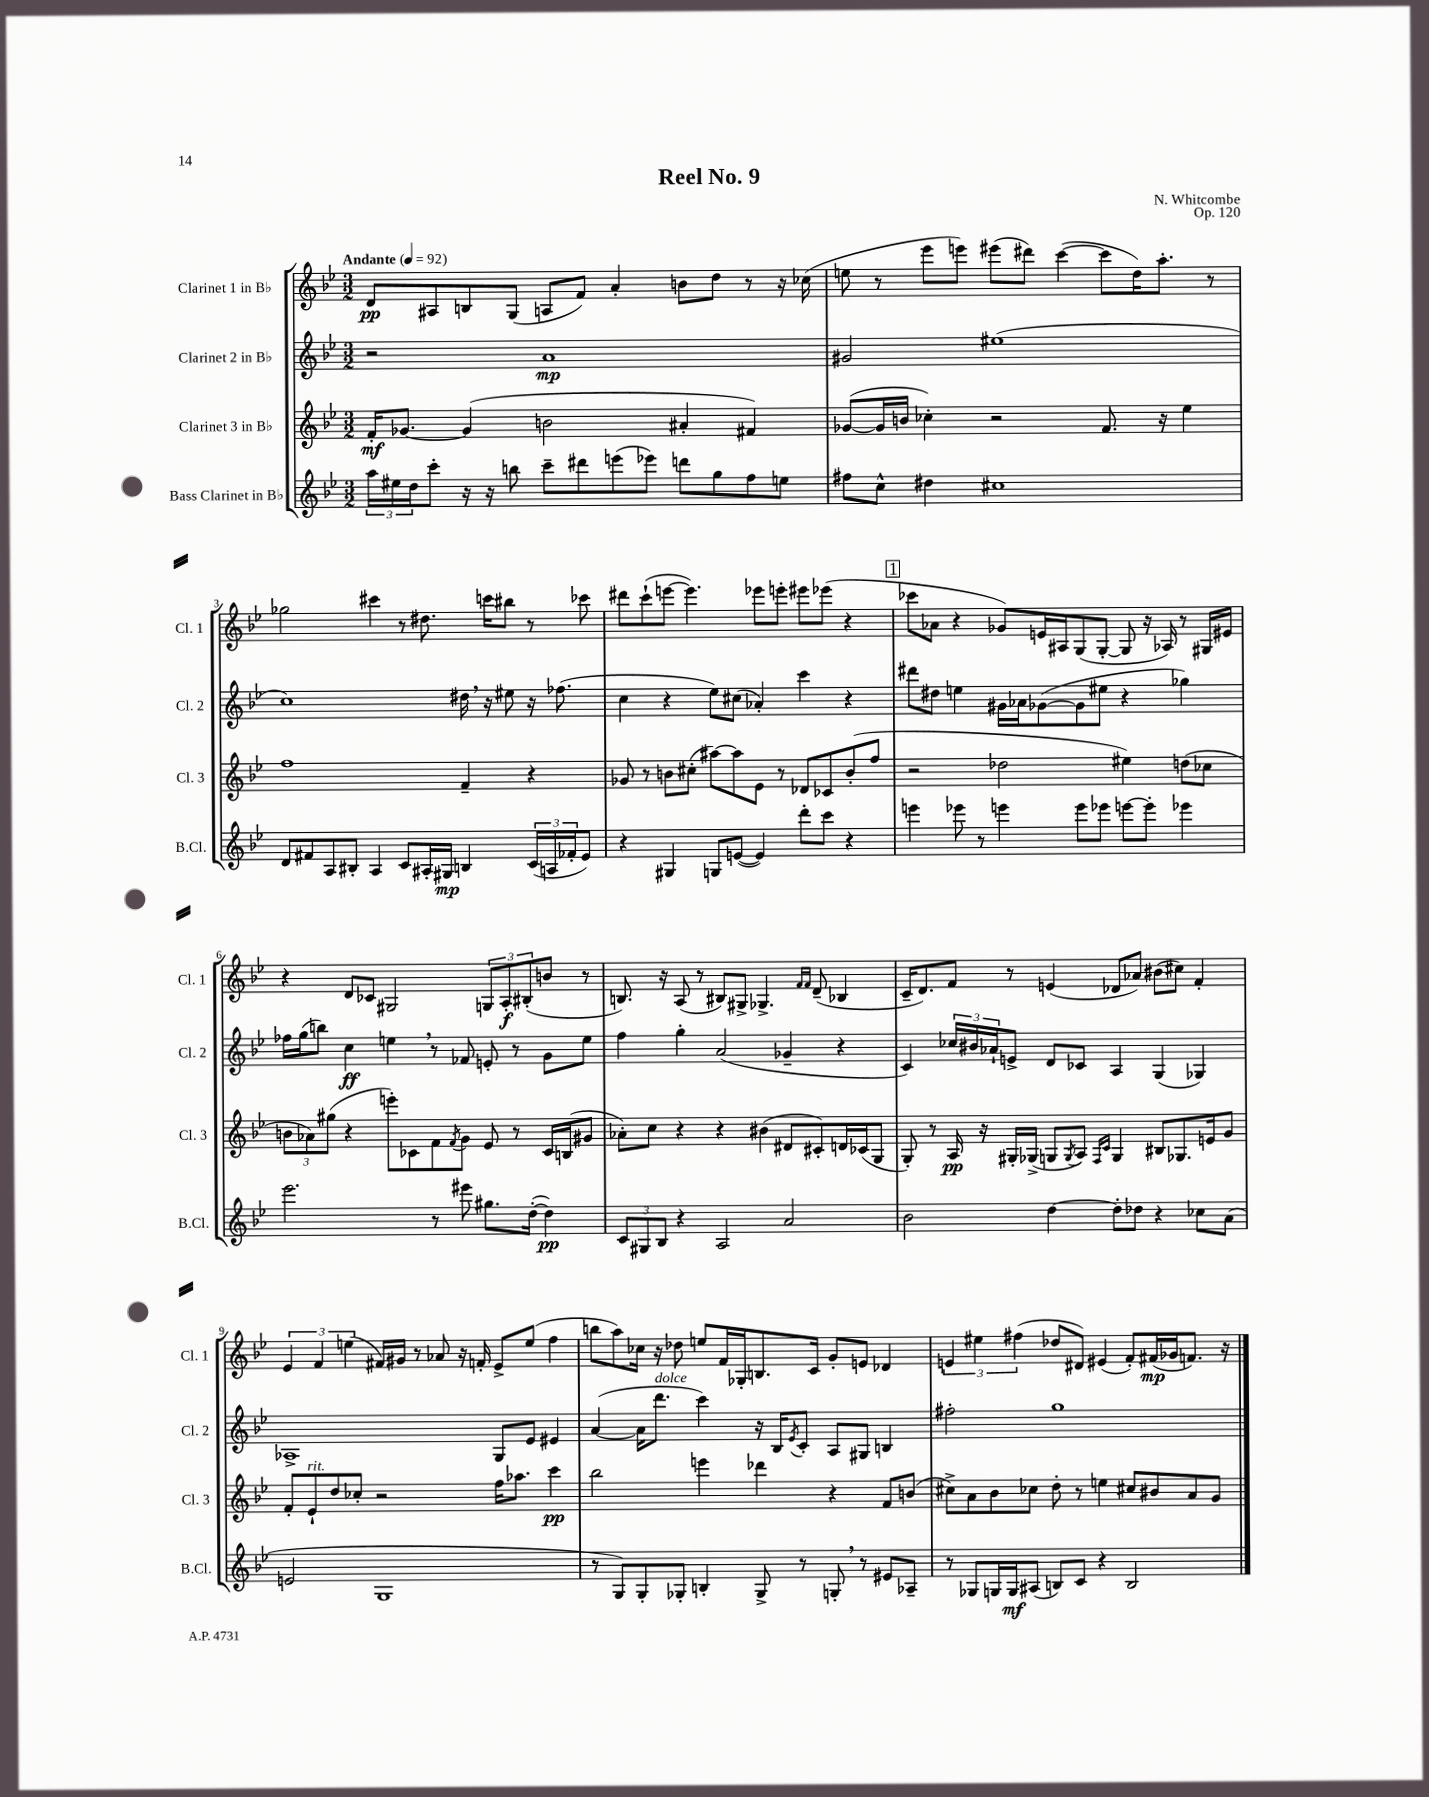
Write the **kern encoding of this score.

**kern	**dynam	**kern	**dynam	**kern	**dynam	**kern	**dynam
*part4	*part4	*part3	*part3	*part2	*part2	*part1	*part1
*staff4	*staff4	*staff3	*staff3	*staff2	*staff2	*staff1	*staff1
*I"Bass Clarinet in B♭	*	*I"Clarinet 3 in B♭	*	*I"Clarinet 2 in B♭	*	*I"Clarinet 1 in B♭	*
*I'B.Cl.	*	*I'Cl. 3	*	*I'Cl. 2	*	*I'Cl. 1	*
*clefG2	*	*clefG2	*	*clefG2	*	*clefG2	*
*k[b-e-]	*	*k[b-e-]	*	*k[b-e-]	*	*k[b-e-]	*
*M3/2	*	*M3/2	*	*M3/2	*	*M3/2	*
*MM92	*	*MM92	*	*MM92	*	*MM92	*
=1	=1	=1	=1	=1	=1	=1	=1
!	!	!	!	!	!	!LO:TX:a:B:t=Andante	!
24aa\LL	.	16f'/KL	mf	2r	.	8d/L	pp
24ee#X\	.	.	.	.	.	.	.
.	.	[8.g-X/J	.	.	.	.	.
24dd\J	.	.	.	.	.	.	.
8ccc'\J	.	.	.	.	.	8A#X/	.
16r	.	(4g-/]	.	.	.	8Bn/	.
16r	.	.	.	.	.	.	.
8bbn\	.	.	.	.	.	(8G/J	.
8ccc~\L	.	2bn\	.	1a	mp	8An/L	.
8ddd#X\	.	.	.	.	.	8f/J)	.
(8eeen\	.	.	.	.	.	4a'/	.
8eee-X\J)	.	.	.	.	.	.	.
8dddn\L	.	4a#X'/	.	.	.	8bn\L	.
8gg\	.	.	.	.	.	8dd\J	.
8ff\	.	4f#X/)	.	.	.	8r	.
8een\J	.	.	.	.	.	16r	.
.	.	.	.	.	.	(16cc-X\	.
=2	=2	=2	=2	=2	=2	=2	=2
8ff#X\L	.	([8g-X/L	.	2g#X/	.	8een\	.
8cc^^\J	.	16g-/L]	.	.	.	8r	.
.	.	16bn/JJ	.	.	.	.	.
4dd#X\	.	4cc-X'\)	.	.	.	8eee-\L	.
.	.	.	.	.	.	8eeen\J)	.
1cc#X	.	2r	.	(1ee#X	.	(8eee#X\L	.
.	.	.	.	.	.	8ddd#X\J)	.
.	.	.	.	.	.	([4ccc\	.
.	.	8.f/	.	.	.	8ccc\L]	.
.	.	.	.	.	.	16dd\K)	.
.	.	16r	.	.	.	8.aa'\J	.
.	.	4ee-\	.	.	.	.	.
.	.	.	.	.	.	8r	.
!!LO:LB:g=z
=3	=3	=3	=3	=3	=3	=3	=3
8d/L	.	1ff	.	1cc)	.	2gg-X\	.
8f#X/	.	.	.	.	.	.	.
8A/	.	.	.	.	.	.	.
8B#X'/J	.	.	.	.	.	.	.
4A/	.	.	.	.	.	4ccc#X\	.
8c/L	.	.	.	.	.	8r	.
16A#X'/L	.	.	.	.	.	8.dd#X\	.
16G#X/JJ	mp	.	.	.	.	.	.
4Bn/	.	4f~/	.	16dd#X,\	.	.	.
.	.	.	.	16r	.	16cccn\KL	.
.	.	.	.	8ee#X\	.	8bb#X\J	.
(24c/LL	.	4r	.	16r	.	8r	.
24An/	.	.	.	.	.	.	.
.	.	.	.	(8.ff-X\	.	.	.
24f-X'/J	.	.	.	.	.	.	.
8e-/J)	.	.	.	.	.	8ccc-X\	.
=4	=4	=4	=4	=4	=4	=4	=4
4r	.	8g-X/	.	4cc\	.	8ddd#X\L	.
.	.	8r	.	.	.	(8ccc`\	.
4G#X/	.	8bn\L	.	4r	.	[8eeen\J	.
.	.	(8cc#X'\J	.	.	.	4.eee\])	.
8Gn/L	.	[8aa#X\L)	.	8ee-\L)	.	.	.
([8en/J	.	8aa#\]	.	(8cc#X\J	.	.	.
4e/])	.	8e-\J	.	4a-X'/)	.	8eee-X\L	.
.	.	8r	.	.	.	8eeen'\J	.
8ddd'\L	.	8d-X/L	.	4ccc\	.	8eee#X\L	.
8ccc\J	.	8c-X/	.	.	.	(8eee-X\J	.
4r	.	(8b'/	.	4r	.	4r	.
.	.	8ff/J	.	.	.	.	.
!!LO:REH:place=s1:t=1
=5	=5	=5	=5	=5	=5	=5	=5
4eeen\	.	2r	.	8ddd#X\L	.	8ccc-X\L	.
.	.	.	.	8dd#X\J	.	8a-X\J	.
8eee-X\	.	.	.	4een\	.	4r	.
8r	.	.	.	.	.	.	.
4eeen\	.	2dd-X\	.	16g#X\LL	.	8g-X/L)	.
.	.	.	.	16a-X\J	.	.	.
.	.	.	.	([8g-X\	.	16en/L	.
.	.	.	.	.	.	16A#X/J	.
8eee\L	.	.	.	8g-\]	.	(8G/	.
8eee-X\J	.	.	.	8ee#X\J	.	[8G'/J	.
[8eeen\L	.	4ee#X\)	.	4r	.	8G/]	.
8eee'\J]	.	.	.	.	.	16r	.
.	.	.	.	.	.	16A-X/)	.
4eee-X\	.	(8ddn\L	.	4gg-X\)	.	8r	.
.	.	8cc-X\J	.	.	.	16G#X/LL	.
.	.	.	.	.	.	16e#X/JJ	.
!!LO:LB:g=z
=6	=6	=6	=6	=6	=6	=6	=6
2.eee-\	.	12bn\L	.	16ff-X\LL	.	4r	.
.	.	.	.	(16gg\J	.	.	.
.	.	12a-X\)	.	.	.	.	.
.	.	.	.	8bbn\J)	.	.	.
.	.	(12gg#X\J	.	.	.	.	.
.	.	4r	.	4cc\	ff	8d/L	.
.	.	.	.	.	.	8c-X/J	.
.	.	8eeen'\L)	.	4een,\	.	2G#X/	.
.	.	8c-X\	.	.	.	.	.
8r	.	8f\	.	8r	.	.	.
.	.	8qf/	.	.	.	.	.
8eee#X\	.	8g\J	.	8f-X/	.	.	.
8.gg#X\L	.	8e-/	.	8en'/	.	12Gn/L	.
.	.	.	.	.	.	12A'/	f
.	.	8r	.	8r	.	.	.
.	.	.	.	.	.	(12B#X'/	.
([16dd'\Jk	.	.	.	.	.	.	.
4dd\])	pp	16c-/LL	.	8g\L	.	8bn/J	.
.	.	(16Bn/J	.	.	.	.	.
.	.	8g#X/J	.	8ee\J	.	8r	.
=7	=7	=7	=7	=7	=7	=7	=7
12c/L	.	8a-X'\L)	.	4ff\	.	8.Bn/)	.
12G#X/	.	.	.	.	.	.	.
.	.	8cc\J	.	.	.	.	.
12B-/J	.	.	.	.	.	.	.
.	.	.	.	.	.	16r	.
4r	.	4r	.	4gg'\	.	(8A/	.
.	.	.	.	.	.	8r	.
2A/	.	4r	.	(2a/	.	8B#X/L)	.
.	.	.	.	.	.	8G#X^/J	.
.	.	(4b#X\	.	.	.	4.G-X^/	.
2a/	.	8d#X/L	.	4g-X~/	.	.	.
.	.	.	.	.	.	16qqf/LL	.
.	.	.	.	.	.	16qqf/JJ	.
.	.	8c#X'/)	.	.	.	(8d~/	.
.	.	16dn/L	.	4r	.	4B-X/	.
.	.	(16c-X/J	.	.	.	.	.
.	.	8G/J	.	.	.	.	.
=8	=8	=8	=8	=8	=8	=8	=8
2b-\	.	8G'/)	.	4c/)	.	16c~/KL	.
.	.	.	.	.	.	8.d/)	.
.	.	8r	.	.	.	.	.
.	.	16A/	pp	24cc-X/LL	.	8f/J	.
.	.	.	.	24b#X/	.	.	.
.	.	16r	.	.	.	.	.
.	.	.	.	24a-X`/J	.	.	.
.	.	16G#X'/LL	.	8en^/J	.	8r	.
.	.	(16G-X^/JJ	.	.	.	.	.
[4dd\	.	8Gn/L	.	8d/L	.	(4en/	.
.	.	8qG/	.	.	.	.	.
.	.	8A/J)	.	8c-X/J	.	.	.
.	.	16qqF/LL	.	.	.	.	.
.	.	16qqc/JJ	.	.	.	.	.
8dd'\L]	.	4G/	.	4A/	.	8d-X/L	.
8dd-X\J	.	.	.	.	.	8a-X/J)	.
4r	.	8B#X/L	.	(4G/	.	(8b#X\L	.
.	.	8.G-X/	.	.	.	8cc#X\J)	.
8cc-X\L	.	.	.	4G-X/)	.	4f'/	.
.	.	16en/k	.	.	.	.	.
(8a\J	.	8g/J	.	.	.	.	.
!!LO:LB:g=z
=9	=9	=9	=9	=9	=9	=9	=9
2en/	.	8f'/L	.	1A-X^	.	6e-/	.
!	!	!LO:TX:a:i:t=rit.	!	!	!	!	!
.	.	8e-`/	.	.	.	.	.
.	.	.	.	.	.	6f/	.
.	.	8dd/	.	.	.	.	.
.	.	.	.	.	.	(6een\	.
.	.	8cc-X'/J	.	.	.	.	.
1G	.	2r	.	.	.	16f#X/LL)	.
.	.	.	.	.	.	16g#X/JJ	.
.	.	.	.	.	.	8r	.
.	.	.	.	.	.	8a-X/	.
.	.	.	.	.	.	16r	.
.	.	.	.	.	.	16fn'/	.
.	.	16ff\KL	.	8G/L	.	8e-^/L	.
.	.	8.aa-X\J	.	.	.	.	.
.	.	.	.	8e-/J	.	(8ee/J	.
.	.	4ccc\	pp	4e#X/	.	4ff\	.
=10	=10	=10	=10	=10	=10	=10	=10
8r	.	2bb-\	.	([4a/	.	8bbn\L	.
8G/L)	.	.	.	.	.	8aa\)	.
8G'/	.	.	.	16a\KL]	.	16cc-X\Jk	.
!	!	!	!	!LO:TX:a:i:t=dolce	!	!	!
.	.	.	.	8.ddd\J	.	16r	.
8G-X'/J	.	.	.	.	.	8dd-X\	.
4Bn'/	.	4eeen\	.	4ccc\)	.	8een/L	.
.	.	.	.	.	.	16f/L	.
.	.	.	.	.	.	16G-X'/J	.
8G-^/	.	4ddd-X\	.	16r	.	8.Bn/	.
.	.	.	.	16B-/KL	.	.	.
.	.	.	.	8qe-/	.	.	.
8r	.	.	.	8c'/J	.	.	.
.	.	.	.	.	.	16c/Jk	.
8Gn',/	.	4r	.	8A/L	.	8g'/L	.
8r	.	.	.	8G#X/J	.	8en/J	.
8e#X/L	.	8f/L	.	4Bn/	.	4d-X/	.
8A-X~/J	.	(8bn/J	.	.	.	.	.
=11	=11	=11	=11	=11	=11	=11	=11
8r	.	8cc#X^\L)	.	2ff#X'\	.	6en/	.
8G-X/L	.	8a\	.	.	.	.	.
.	.	.	.	.	.	6ee#X\	.
16Gn/L	.	8b-\	.	.	.	.	.
16G/J	mf	.	.	.	.	.	.
.	.	.	.	.	.	(6ff#X\	.
(8A#X/J	.	8cc-X\J	.	.	.	.	.
8Bn/L)	.	8dd'\	.	1gg	.	8dd-X/L	.
8c/J	.	8r	.	.	.	8d#X/J)	.
4r	.	4een\	.	.	.	(4e#X/	.
2B/	.	8cc#X/L	.	.	.	8f'/L)	.
.	.	8b#X/	.	.	.	(16f#X/L	mp
.	.	.	.	.	.	16g-X/J	.
.	.	8a/	.	.	.	8.fn/J)	.
.	.	8g/J	.	.	.	.	.
.	.	.	.	.	.	16r	.
==	==	==	==	==	==	==	==
*-	*-	*-	*-	*-	*-	*-	*-
